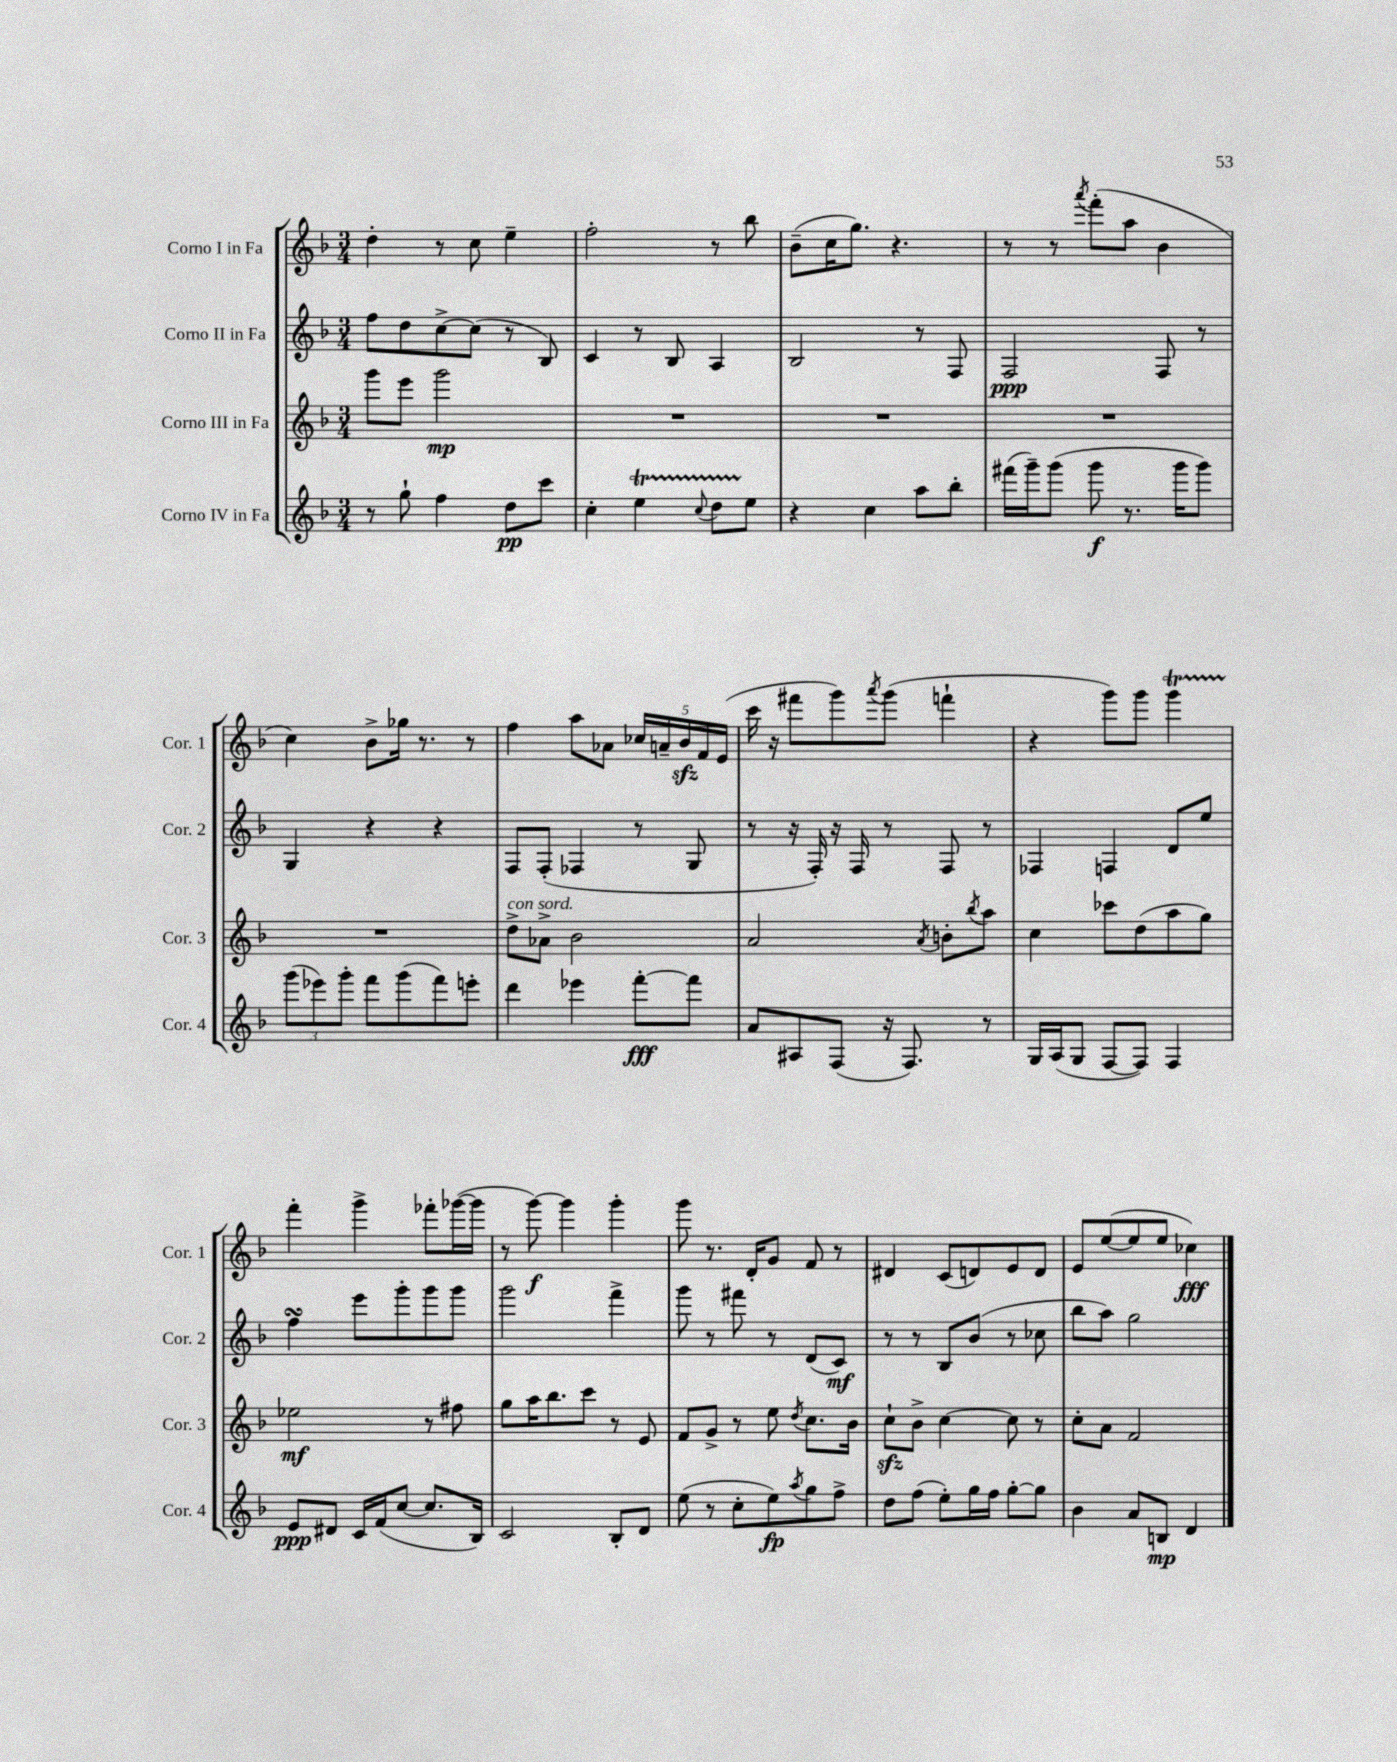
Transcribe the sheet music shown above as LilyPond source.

<<
\new StaffGroup <<
\new Staff = "s0" \with { instrumentName = "Corno I in Fa" shortInstrumentName = "Cor. 1" } {
    \clef treble \key f \major \numericTimeSignature \time 3/4
    d''4-. r8 c''8 e''4-- |
    f''2-. r8 bes''8 |
    bes'8--( c''16 g''8.) r4. |
    r8 r8 \acciaccatura { a'''8 } f'''8-.( a''8 bes'4 |
    c''4) bes'8-> ges''16 r8. r8 |
    f''4 a''8 aes'8 \tuplet 5/4 { ces''16 a'16-- bes'16\sfz f'16 e'16( } |
    c'''16 r16 fis'''8 g'''8) \acciaccatura { a'''8 } g'''8( f'''4-! |
    r4 g'''8) g'''8 g'''4\startTrillSpan |
    f'''4-.\stopTrillSpan g'''4-> fes'''8-. ges'''16~( ges'''16 |
    r8 g'''8~\f) g'''4 g'''4-. |
    g'''8 r8. d'16-. g'8 f'8 r8 |
    dis'4 c'8( d'8) e'8 d'8 |
    e'8 e''8~( e''8 e''8 ces''4\fff) \bar "|." |
}
\new Staff = "s1" \with { instrumentName = "Corno II in Fa" shortInstrumentName = "Cor. 2" } {
    \clef treble \key f \major \numericTimeSignature \time 3/4
    f''8 d''8 c''8~-> c''8( r8 bes8) |
    c'4 r8 bes8 a4 |
    bes2 r8 f8 |
    f2\ppp f8 r8 |
    g4 r4 r4 |
    f8 f8-.( fes4 r8 g8 |
    r8 r16 f16-.) r16 f16 r8 f8 r8 |
    fes4 f4 d'8 e''8 |
    f''4\turn e'''8 g'''8-. g'''8 g'''8 |
    g'''2 f'''4-> |
    g'''8 r8 fis'''8 r8 d'8( c'8\mf) |
    r8 r8 bes8 bes'8( r8 ces''8 |
    bes''8 a''8) g''2 \bar "|." |
}
\new Staff = "s2" \with { instrumentName = "Corno III in Fa" shortInstrumentName = "Cor. 3" } {
    \clef treble \key f \major \numericTimeSignature \time 3/4
    g'''8 e'''8 g'''2\mp |
    R2. |
    R2. |
    R2. |
    R2. |
    d''8->^\markup { \italic "con sord." } aes'8-> bes'2 |
    a'2 \acciaccatura { a'8 } b'8-. \acciaccatura { bes''8 } a''8 |
    c''4 ces'''8 d''8( a''8 g''8) |
    ees''2\mf r8 fis''8 |
    g''8 a''16 bes''8. c'''8 r8 e'8 |
    f'8 g'8-> r8 e''8 \acciaccatura { d''8 } c''8. bes'16 |
    c''8-!\sfz bes'8-> c''4~ c''8 r8 |
    c''8-. a'8 f'2 \bar "|." |
}
\new Staff = "s3" \with { instrumentName = "Corno IV in Fa" shortInstrumentName = "Cor. 4" } {
    \clef treble \key f \major \numericTimeSignature \time 3/4
    r8 g''8-! f''4 d''8\pp c'''8 |
    c''4-. e''4\startTrillSpan \appoggiatura { c''8 } d''8 e''8\stopTrillSpan |
    r4 c''4 a''8 bes''8-. |
    fis'''16( g'''16--) g'''8( g'''8\f r8. g'''16 g'''8) |
    \tuplet 3/2 { g'''8( ees'''8) g'''8-. } f'''8 g'''8( f'''8) e'''8-. |
    d'''4 ees'''4 f'''8~-.\fff f'''8 |
    a'8 ais8 f8( r16 f8.) r8 |
    g16 a16( g8 f8~ f8) f4 |
    e'8\ppp dis'8 c'16 f'16( c''8~ c''8. bes16) |
    c'2 bes8-. d'8 |
    e''8( r8 c''8-. e''8\fp) \acciaccatura { a''8 } g''8 f''8-> |
    d''8 f''8( e''8-.) g''16 f''16 g''8~-. g''8 |
    bes'4 a'8 b8\mp d'4 \bar "|." |
}
>>
>>
\layout { \context { \Score \remove "Bar_number_engraver" } }
